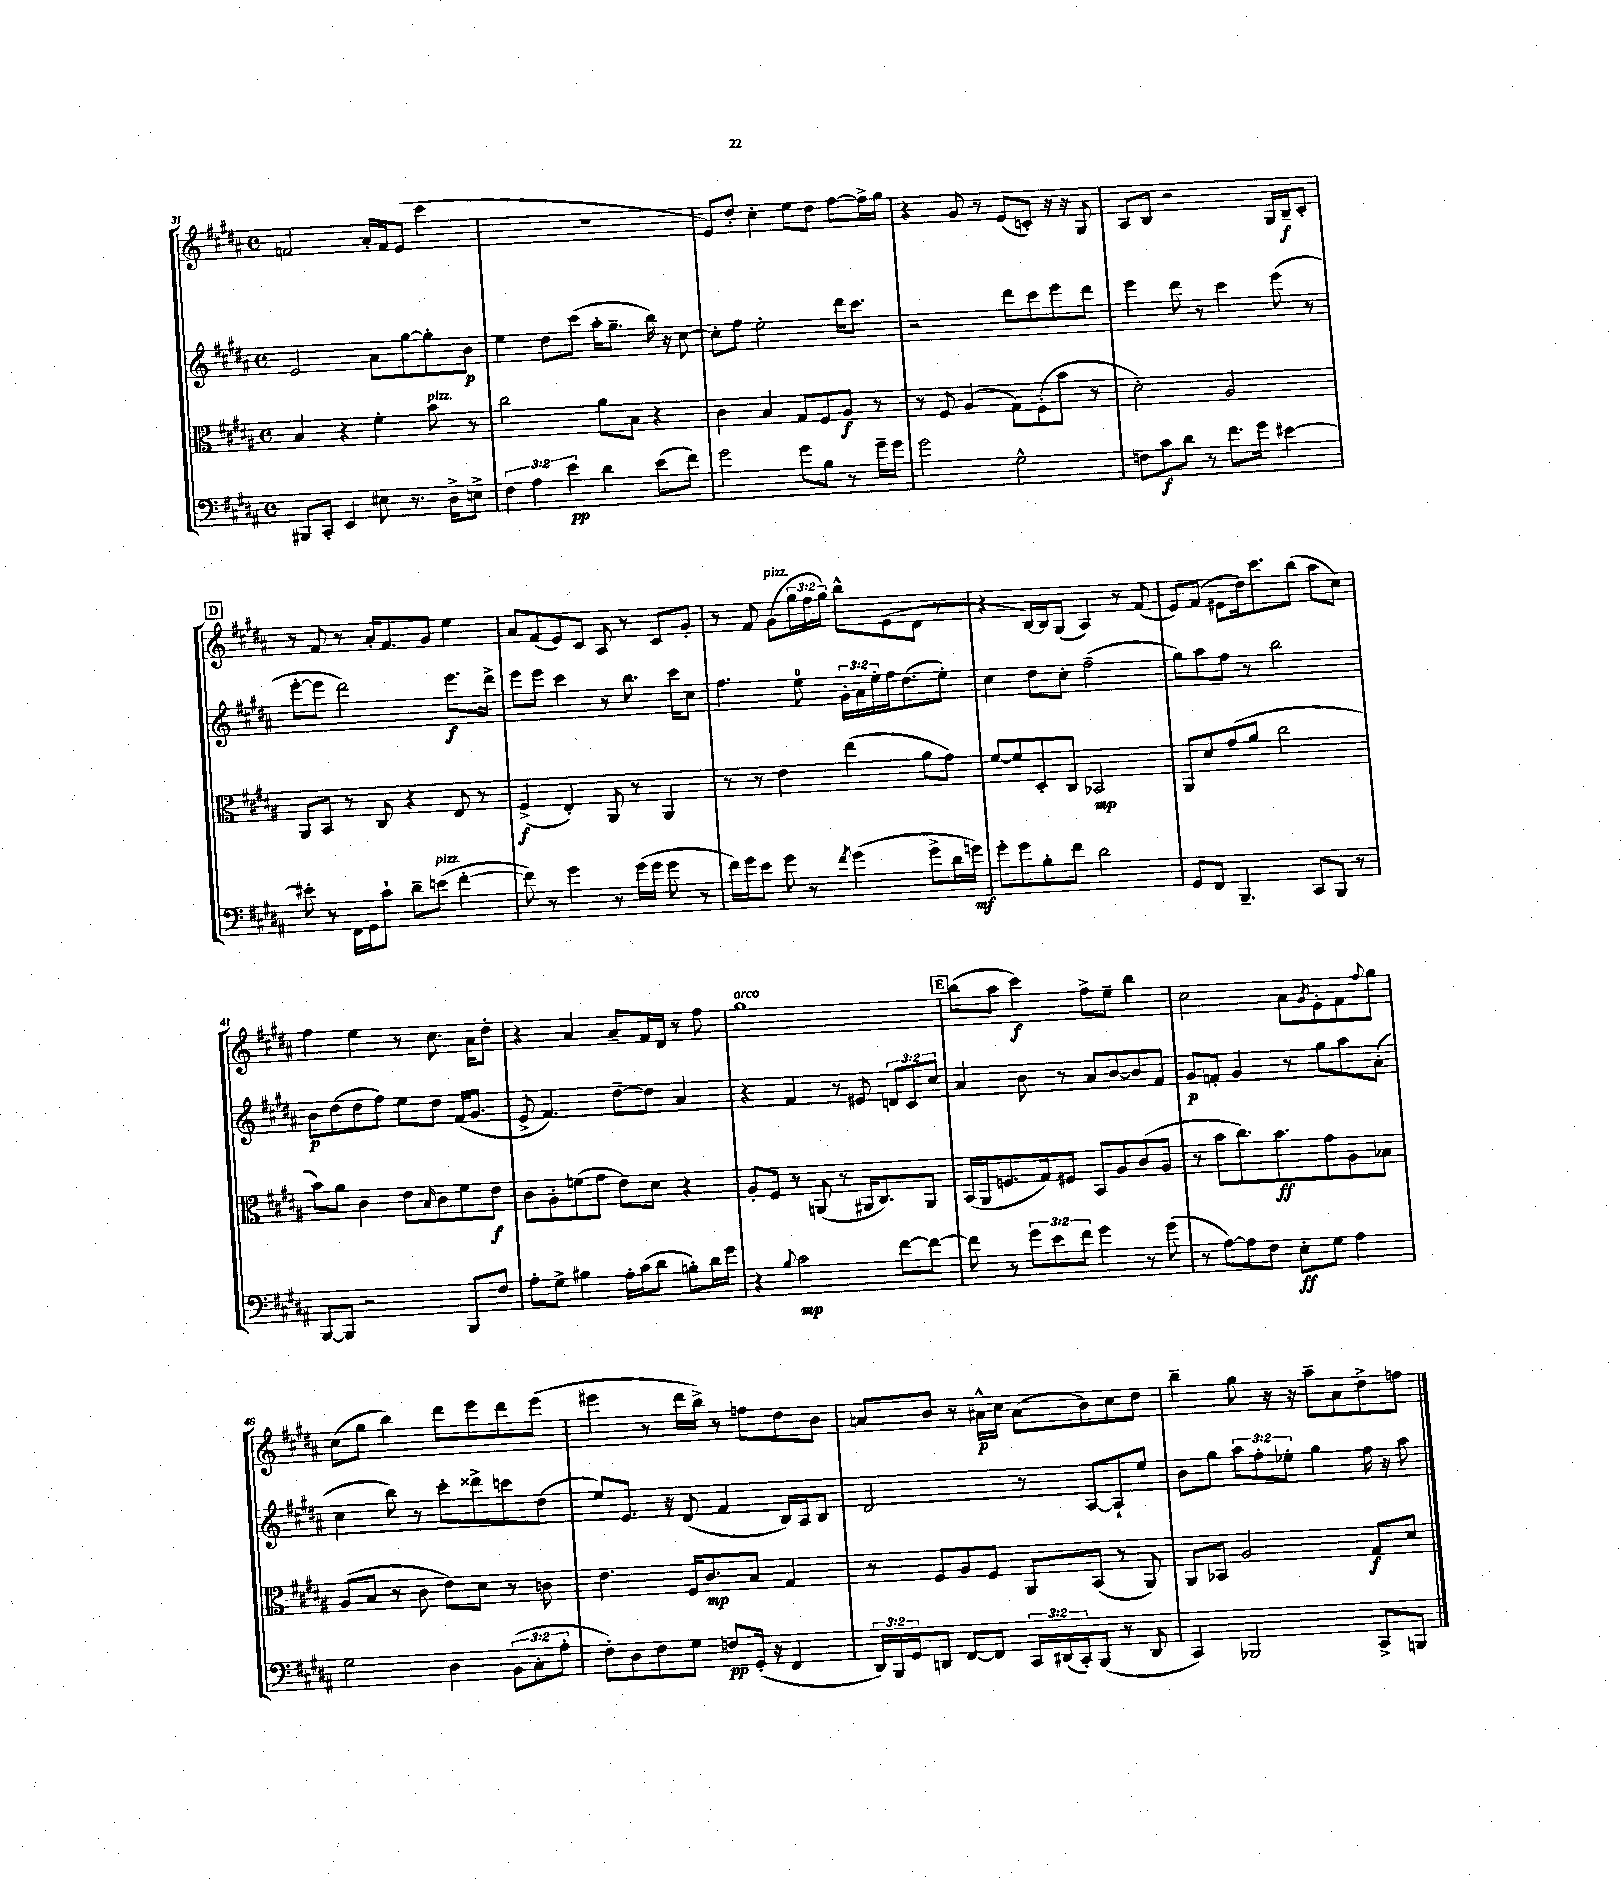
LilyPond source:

<<
\new StaffGroup <<
\new Staff = "s0" {
    \clef treble \key b \major \defaultTimeSignature \time 4/4 \override Staff.TupletNumber.text = #tuplet-number::calc-fraction-text
    f'2 ais'16-. f'16 e'8( cis'''4 |
    R1 |
    e'8) dis''8-. cis''4-. e''8 dis''8 fis''8~ fis''16-> gis''16 |
    r4 gis'8 r8 e'8( c'8-.) r16 r16 gis8 |
    ais8 b8 r2 gis16 b16--\f cis'8-. |
    \mark \markup { \box "D" } r8 fis'8 r8 ais'16-. fis'8. gis'8 e''4 |
    ais'8 fis'8( e'8) cis'8 ais8 r8 cis'8 gis'8-. |
    r8 fis'8 gis'8^\markup { \italic "pizz." }( \tuplet 3/2 { gis''16 fis''16 gis''16) } b''8-^ e'8( dis'8 r8 |
    r4 b16~) b16 gis8( ais4) r8 fis'8( |
    e'8) fis'8( eis'8 dis''16) cis'''8. b''8( ais''8 cis''8) |
    fis''4 e''4 r8 cis''8. ais'16 dis''8-. |
    r4 ais'4 ais'8-- fis'16 dis'16 r8 fis''8 |
    gis''1^\markup { \italic "arco" } |
    \mark \markup { \box "E" } b''8( ais''8 cis'''4\f) fis''8-> e''8-- b''4 |
    cis''2 ais'8 \acciaccatura { gis'8 } e'8-. fis'8 \appoggiatura { fis''8 } gis''8 |
    cis''8( gis''8 b''4) dis'''8 e'''8 dis'''8 e'''8( |
    eis'''4 r8 dis'''16 b''16->) r8 f''8 dis''8 b'8 |
    a'8 b'8 r8 ais'16-^\p cis''16 ais'8( b'8) cis''8 dis''8 |
    b''4-- gis''8 r16 r16 ais''8-- ais'8 dis''8-> f''8 \bar "|." |
}
\new Staff = "s1" {
    \clef treble \key b \major \defaultTimeSignature \time 4/4 \override Staff.TupletNumber.text = #tuplet-number::calc-fraction-text
    e'2 ais'8 gis''8~ gis''8-. b'8\p |
    e''4 dis''8 cis'''8( ais''16-. gis''8.-- b''16) r16 cis''8~ |
    cis''8-. fis''8 e''2-. dis'''16 cis'''8. |
    r2 dis'''8 cis'''8 e'''8 dis'''8 |
    e'''4 dis'''8 r8 cis'''4 e'''8( r8 |
    \mark \markup { \box "D" } e'''8~-. e'''8 dis'''2) e'''8.\f dis'''16-> |
    e'''8 e'''8 cis'''4 r8 b''8. cis'''16 cis''8 |
    fis''4. e''8-0 \tuplet 3/2 { gis'16-. ais'16 e''16-. } fis''16 dis''8.( e''8-.) |
    cis''4 dis''8 cis''8-. fis''2--( |
    gis''8) ais''8 fis''8 r8 b''2 |
    b'8\p dis''8( dis''8 fis''8) e''8 dis''8 fis'16( gis'8. |
    e'8-> fis'4.) dis''8~-- dis''8 ais'4 |
    r4 fis'4 r8 eis'8 \tuplet 3/2 { d'8 cis'8 cis''8 } |
    \mark \markup { \box "E" } ais'4 b'8 r8 ais'8 b'8~ b'8 fis'8 |
    gis'8\p f'8-. gis'4 r8 gis''8 ais''8 ais'8-.( |
    cis''4 b''8) r8 cis'''8-. disis'''8-> c'''8 dis''8( |
    e''8) e'8. r16 dis'8( fis'4 b16) ais16 b8 |
    dis'2 r8 ais8~ ais8-! e''8 |
    b'8 gis''8 \tuplet 3/2 { ais''8 fis''8-. ees''8-. } gis''4 fis''16 r16 ais''8 \bar "|." |
}
\new Staff = "s2" {
    \clef alto \key b \major \defaultTimeSignature \time 4/4
    b4 r4 fis'4-. b'8^\markup { \italic "pizz." } r8 |
    cis''2 ais'8 b8 r4 |
    cis'4 b4 gis8 fis8 ais8\f r8 |
    r8 fis8 ais4( gis8) fis8-.( b'8 r8 |
    dis'2-.) ais2 |
    \mark \markup { \box "D" } ais,8 b,8 r8 cis8 r4 e8 r8 |
    fis4->\f( e4-.) ais,8 r8 ais,4 |
    r8 r8 e'4 e''4( ais'8 gis'8) |
    fis'8~ fis'8 dis8-. cis8 bes,2\mp |
    ais,8 dis'8 gis'8( ais'8 cis''2 |
    b'8) ais'8 cis'4 e'8 \grace { b16 } cis'8 fis'8 e'8\f |
    cis'8 ais8-. f'8( gis'8 e'8) dis'8 r4 |
    ais8-. fis8 r8 a,8( r8 ais,16 cis8.) ais,8 |
    \mark \markup { \box "E" } b,16( ais,16 f8. gis16) fis8 b,8 ais8 cis'8( ais8 |
    r8 b'8 cis''8.) b'8.\ff gis'8 ais8 bes8 |
    ais8( b8 r8 cis'8 e'8) dis'8 r8 c'8 |
    e'4. fis16 cis'8.\mp b8 gis4 |
    r8 fis8 ais8 fis8 ais,8 b,8( r8 ais,8) |
    ais,8 bes,8 ais2 gis8\f dis'8 \bar "|." |
}
\new Staff = "s3" {
    \clef bass \key b \major \defaultTimeSignature \time 4/4 \override Staff.TupletNumber.text = #tuplet-number::calc-fraction-text
    bis,,8 cis,8-. e,4 eis8 r8. dis16-> e8-> |
    \tuplet 3/2 { fis4 ais4 e'4\pp } dis'4 e'8( fis'8) |
    gis'2 gis'8 b8 r8 gis'16-- gis'16 |
    gis'2 gis2-^ |
    f8 cis'8\f dis'8 r8 fis'8. gis'16 eis'4~ |
    \mark \markup { \box "D" } eis'8-. r8 fis,16 gis,16 cis'8-! dis'8-- e'8^\markup { \italic "pizz." }( fis'4~-. |
    fis'8) r8 gis'4 r8 gis'16( gis'16 gis'8 r8 |
    fis'16) gis'16 e'8 gis'8 r8 \acciaccatura { fis'8 } gis'4( gis'8-> dis'16 g'16\mf) |
    gis'8-. gis'8 b8-. fis'8 dis'2 |
    gis,8 fis,8 b,,4.-- cis,8 b,,8 r8 |
    b,,8~ b,,8 r2 b,,8 fis8 |
    ais8-. gis8-> bis4 ais16-. cis'16( dis'8 b8-.) dis'16 gis'16 |
    r4 \appoggiatura { b8 } cis'2\mp fis'8~ fis'8~ |
    \mark \markup { \box "E" } fis'8 r8 \tuplet 3/2 { gis'8 e'8 fis'8 } gis'4 r8 gis'8( |
    r8 ais8~) ais8 fis8 e8-.\ff gis8 ais4 |
    gis2 dis4 \tuplet 3/2 { b,8( cis8-. ais8-. } |
    fis8-.) dis8 fis8 gis8 f8\pp gis,16-.( r16 fis,4 |
    \tuplet 3/2 { dis,16) b,,16 gis,16 } d,8 fis,8~ fis,8 \tuplet 3/2 { cis,16 dis,16( cis,16-.) } b,,8( r8 dis,8 |
    cis,4) bes,,2 cis,8-> b,,8 \bar "|." |
}
>>
>>
\layout { \context { \Score currentBarNumber = #31 } }
